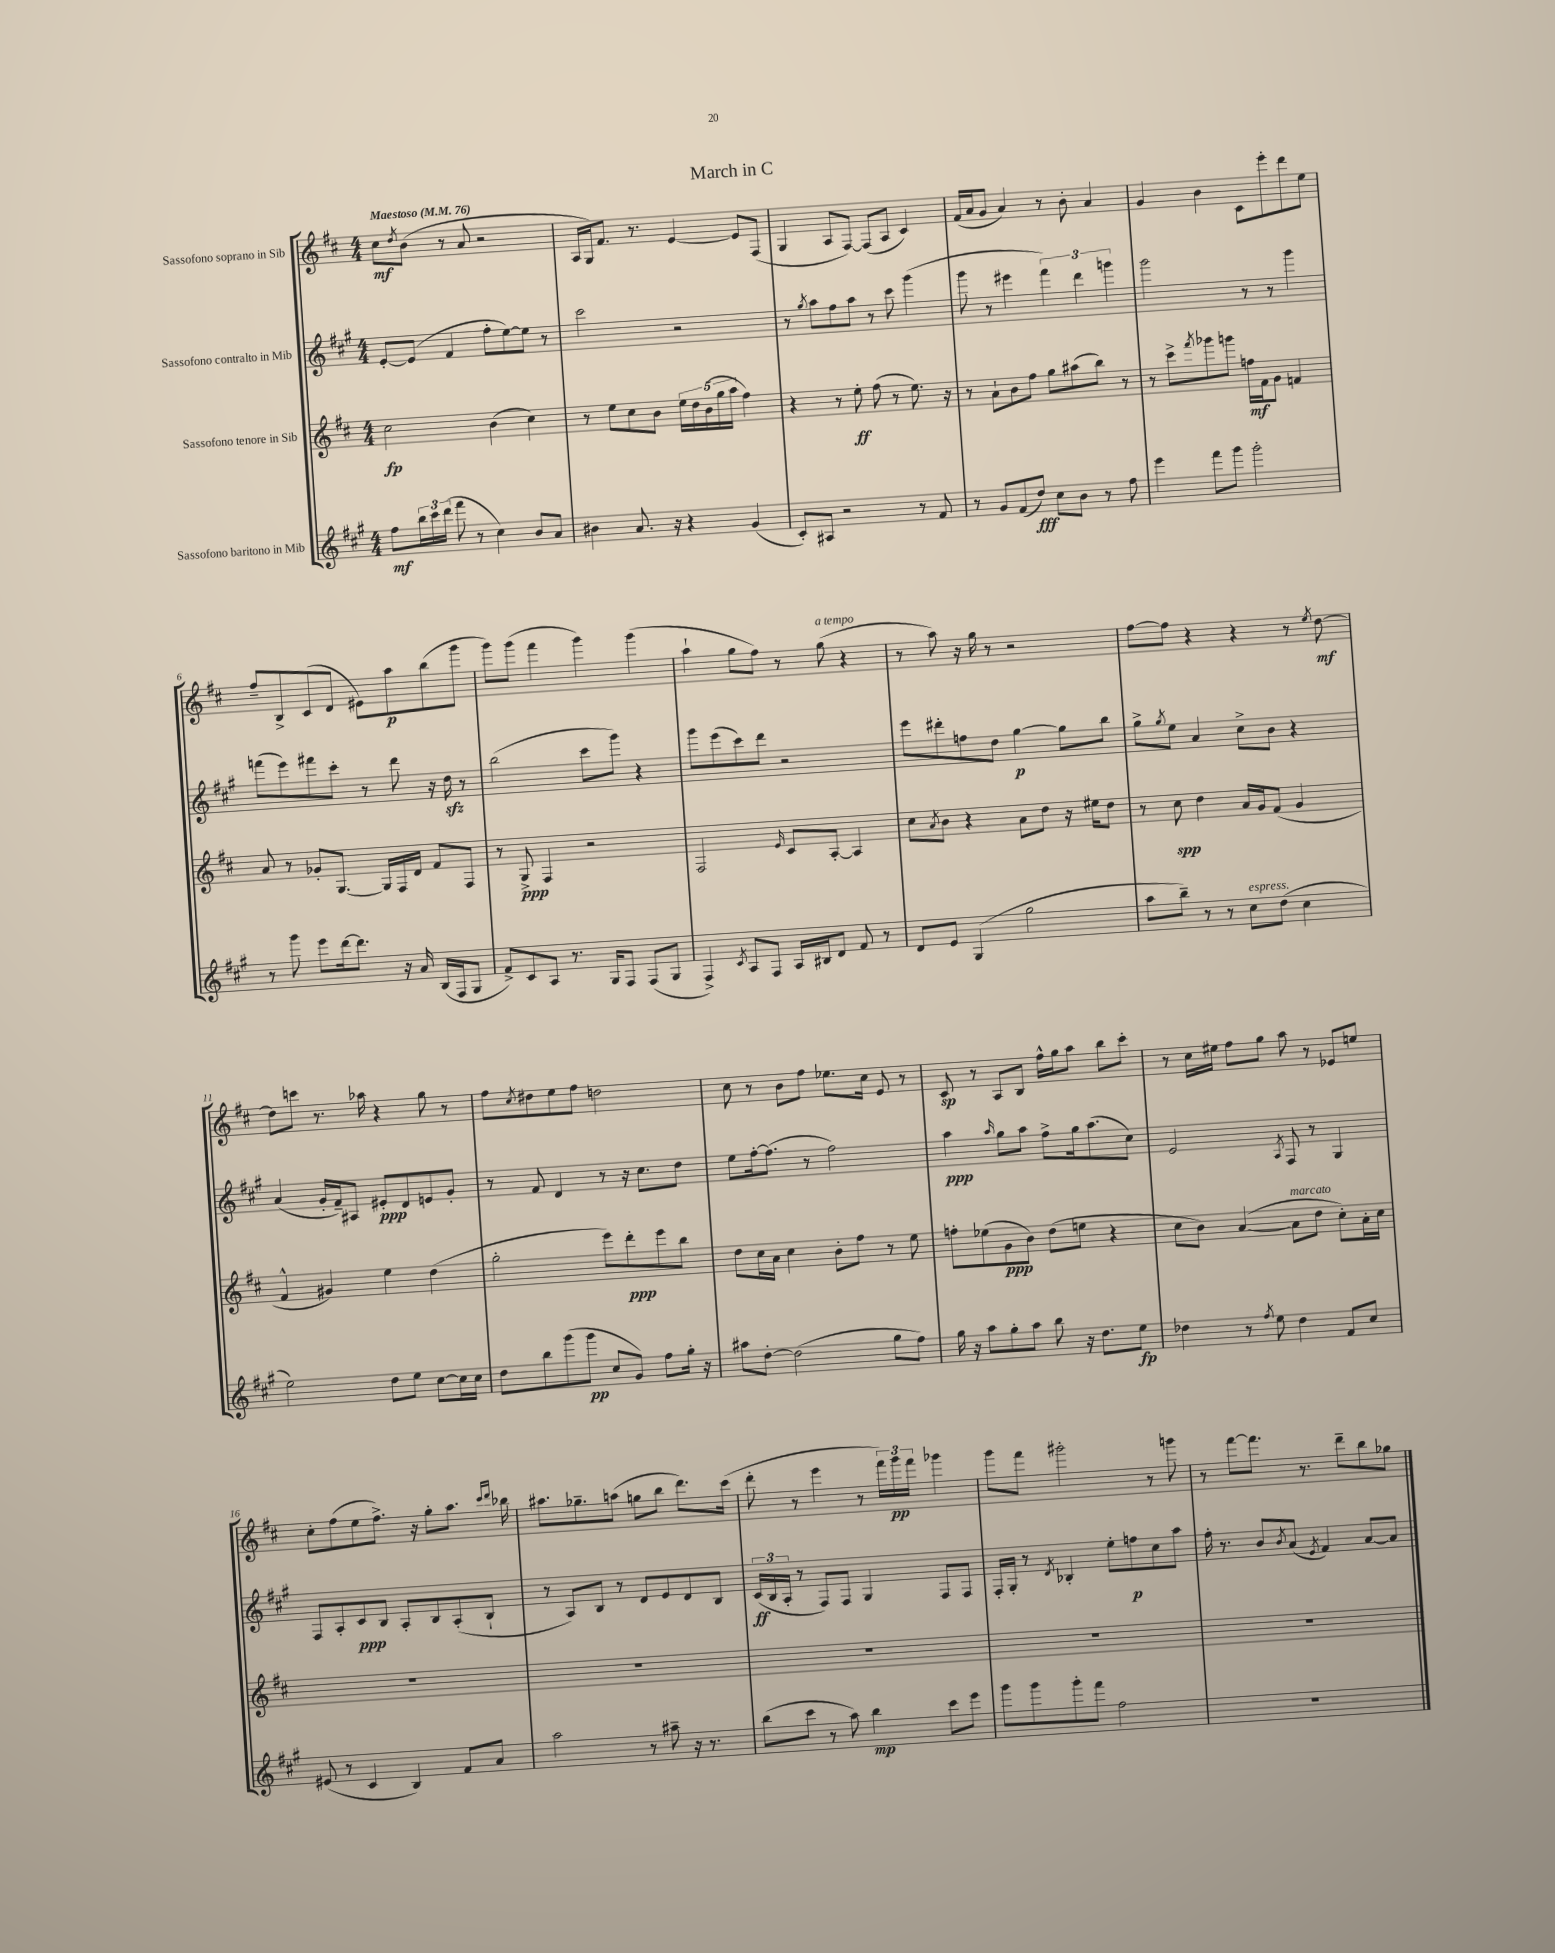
\header { title = "March in C" }
<<
\new StaffGroup <<
\new Staff = "s0" \with { instrumentName = "Sassofono soprano in Sib" } {
    \clef treble \key d \major \numericTimeSignature \time 4/4 \tempo "Maestoso" 4 = 76
    cis''8\mf \acciaccatura { d''8 } b'8( r8 a'8 r2 |
    a16 g16) fis'8. r8. e'4~ e'8 fis8( |
    g4 a8 fis8~) fis8( a8 cis'4) |
    fis'16( a'16 g'8 a'4) r8 b'8-. a'4 |
    g'4 b'4 cis'8 e'''8-. d'''8 e''8 |
    fis''8-- b8-> cis'8( d'8 eis'8) a''8\p b''8( g'''8 |
    g'''8) g'''8( fis'''4 g'''4) g'''4( |
    a''4-! g''8 fis''8) r8 g''8^\markup { \italic "a tempo" }( r4 |
    r8 a''8) r16 g''16 r8 r2 |
    fis''8~ fis''8 r4 r4 r8 \acciaccatura { e''8 } d''8~\mf |
    d''8 c'''8 r8. aes''16 r4 g''8 r8 |
    fis''8 \acciaccatura { cis''8 } dis''8 e''8 fis''8 d''2 |
    cis''8 r8 b'8 fis''8 ees''8. cis''16 e'8 r8 |
    cis'8\sp r8 a8 b8 fis''16-^ g''16 a''8 b''8 cis'''8-. |
    r8 cis''16 eis''16 fis''8 g''8 a''8 r8 ees'8 e''8 |
    cis''8-. fis''8( e''8 fis''8.->) r16 g''8-. a''8. \grace { cis'''16 d'''16 } bes''16 |
    ais''8. ges''8.-- a''8( g''8 b''8 d'''8.) cis'''16( |
    d'''8-. r8 e'''4 r8 \tuplet 3/2 { fis'''16) g'''16\pp fis'''16 } ges'''4 |
    g'''8 fis'''8 gis'''2-. r8 g'''8 |
    r8 fis'''8~ fis'''8. r8. d'''8-- b''8 ges''8 \bar "|." |
}
\new Staff = "s1" \with { instrumentName = "Sassofono contralto in Mib" } {
    \clef treble \key a \major \numericTimeSignature \time 4/4
    e'8~-. e'8( fis'4 fis''8-. e''8~) e''8 r8 |
    cis'''2 r2 |
    r8 \acciaccatura { gis''8 } a''8 fis''8 a''8 r8 cis'''8 gis'''4( |
    gis'''8 r8 eis'''4 \tuplet 3/2 { fis'''4) d'''4 g'''4 } |
    gis'''2 r8 r8 gis'''4 |
    f'''8( e'''8) fis'''8 cis'''8-. r8 d'''8 r16 d''16\sfz r8 |
    b''2( cis'''8 gis'''8) r4 |
    gis'''8 e'''8( cis'''8) d'''8 r2 |
    e'''8 dis'''8-. f''8 d''8 gis''4~\p gis''8 b''8 |
    gis''8-> \acciaccatura { gis''8 } e''8 a'4 cis''8-> b'8 r4 |
    a'4( gis'16-. fis'16--) ais8 eis'8-.\ppp d'8 e'8 gis'8-. |
    r8 fis'8 d'4 r8 r16 cis''8. d''8 |
    e''8 fis''16~-. fis''8.( r8 fis''2) |
    a''4\ppp \grace { a''16 } gis''8 a''8 fis''8-> gis''16 a''8.( cis''8) |
    e'2 \acciaccatura { a8 } fis8 r8 gis4 |
    fis8 a8-. cis'8\ppp b8 a8-. b8 a8-.( b8-! |
    r8 a8) b8 r8 d'8 e'8 d'8 b8 |
    \tuplet 3/2 { cis'16\ff( b16 a16-. } r8 fis8) fis8 gis4 fis8 fis8 |
    fis16-. gis16-. r8 \acciaccatura { d'8 } bes4-. e''8-. f''8\p cis''8 a''8 |
    fis''16-. r8. b'8 \acciaccatura { b'8 } a'8( \acciaccatura { e'8 } fis'4) a'8~ a'8 \bar "|." |
}
\new Staff = "s2" \with { instrumentName = "Sassofono tenore in Sib" } {
    \clef treble \key d \major \numericTimeSignature \time 4/4
    cis''2\fp b'4( cis''4) |
    r8 e''8 cis''8 b'8 \tuplet 5/4 { e''16 d''16 b'16( g''16 a''16 } fis''4) |
    r4 r8 e''8-.\ff fis''8( r8 e''8.) r16 |
    r8 a'8-! b'8 fis''8 g''8 ais''8( b''8) r8 |
    r8 cis'''8-> \acciaccatura { fis'''8 } ges'''8 g'''8 f''16\mf fis'16 g'8 f'4 |
    a'8 r8 ges'8-. g8.~ g16 fis16 d'16 fis'8 fis8 |
    r8 g8->\ppp fis4 r2 |
    fis2 \grace { e'16 } cis'8 a8~-. a4 |
    cis''8 \acciaccatura { a'8 } b'8 r4 a'8 d''8 r16 eis''16 d''8 |
    r8 cis''8\spp d''4 a'16 g'16 fis'8( g'4 |
    fis'4-^ gis'4) e''4 d''4( |
    g''2-. e'''8) d'''8-.\ppp e'''8 b''8 |
    d''8 cis''16 a'16 cis''4 b'8-. fis''8 r8 e''8 |
    f''8-. ees''8( g'8\ppp b'8) d''8( e''8 r4 |
    cis''8 b'8) a'4~( a'8^\markup { \italic "marcato" } d''8 cis''8-.) a'16-. cis''16 |
    R1 |
    R1 |
    R1 |
    R1 |
    R1 \bar "|." |
}
\new Staff = "s3" \with { instrumentName = "Sassofono baritono in Mib" } {
    \clef treble \key a \major \numericTimeSignature \time 4/4
    fis''8\mf \tuplet 3/2 { b''16 cis'''16 d'''16( } fis'''8 r8 cis''4) b'8 a'8 |
    bis'4 a'8. r16 r4 gis'4( |
    cis'8-.) ais8 r2 r8 fis'8 |
    r8 gis'8 fis'8( d''8\fff) cis''8 b'8 r8 fis''8 |
    e'''4 fis'''8 gis'''8 gis'''2-. |
    r8 gis'''8 e'''8 d'''16~ d'''8. r16 a'16 b16( fis16 gis8 |
    fis'8->) cis'8 a8 r8. gis16 fis8 fis8( gis8 |
    fis4->) \acciaccatura { cis'8 } a8 fis8 a16 bis16 d'8 fis'8 r8 |
    d'8 e'8 gis4( gis''2 |
    a''8 b''8--) r8 r8 cis''8^\markup { \italic "espress." } d''8( cis''4 |
    e''2) d''8 e''8 cis''8~ cis''16 cis''16 |
    d''8 b''8 gis'''8( gis'''8\pp cis''8 gis'8) fis''8 gis''16-. r16 |
    ais''8 d''8~-. d''2( gis''8 fis''8) |
    gis''16 r16 a''8 gis''8-. a''8 b''8 r16 d''8. e''8\fp |
    des''4 r8 \acciaccatura { fis''8 } e''8 des''4 fis'8 cis''8 |
    eis'8( r8 cis'4 b4) fis'8 a'8 |
    a''2 r8 ais''8-- r16 r8. |
    b''8( cis'''8 r8 a''8) b''4\mp cis'''8 e'''8 |
    gis'''8 gis'''8 gis'''8-. fis'''8 fis''2 |
    R1 \bar "|." |
}
>>
>>
